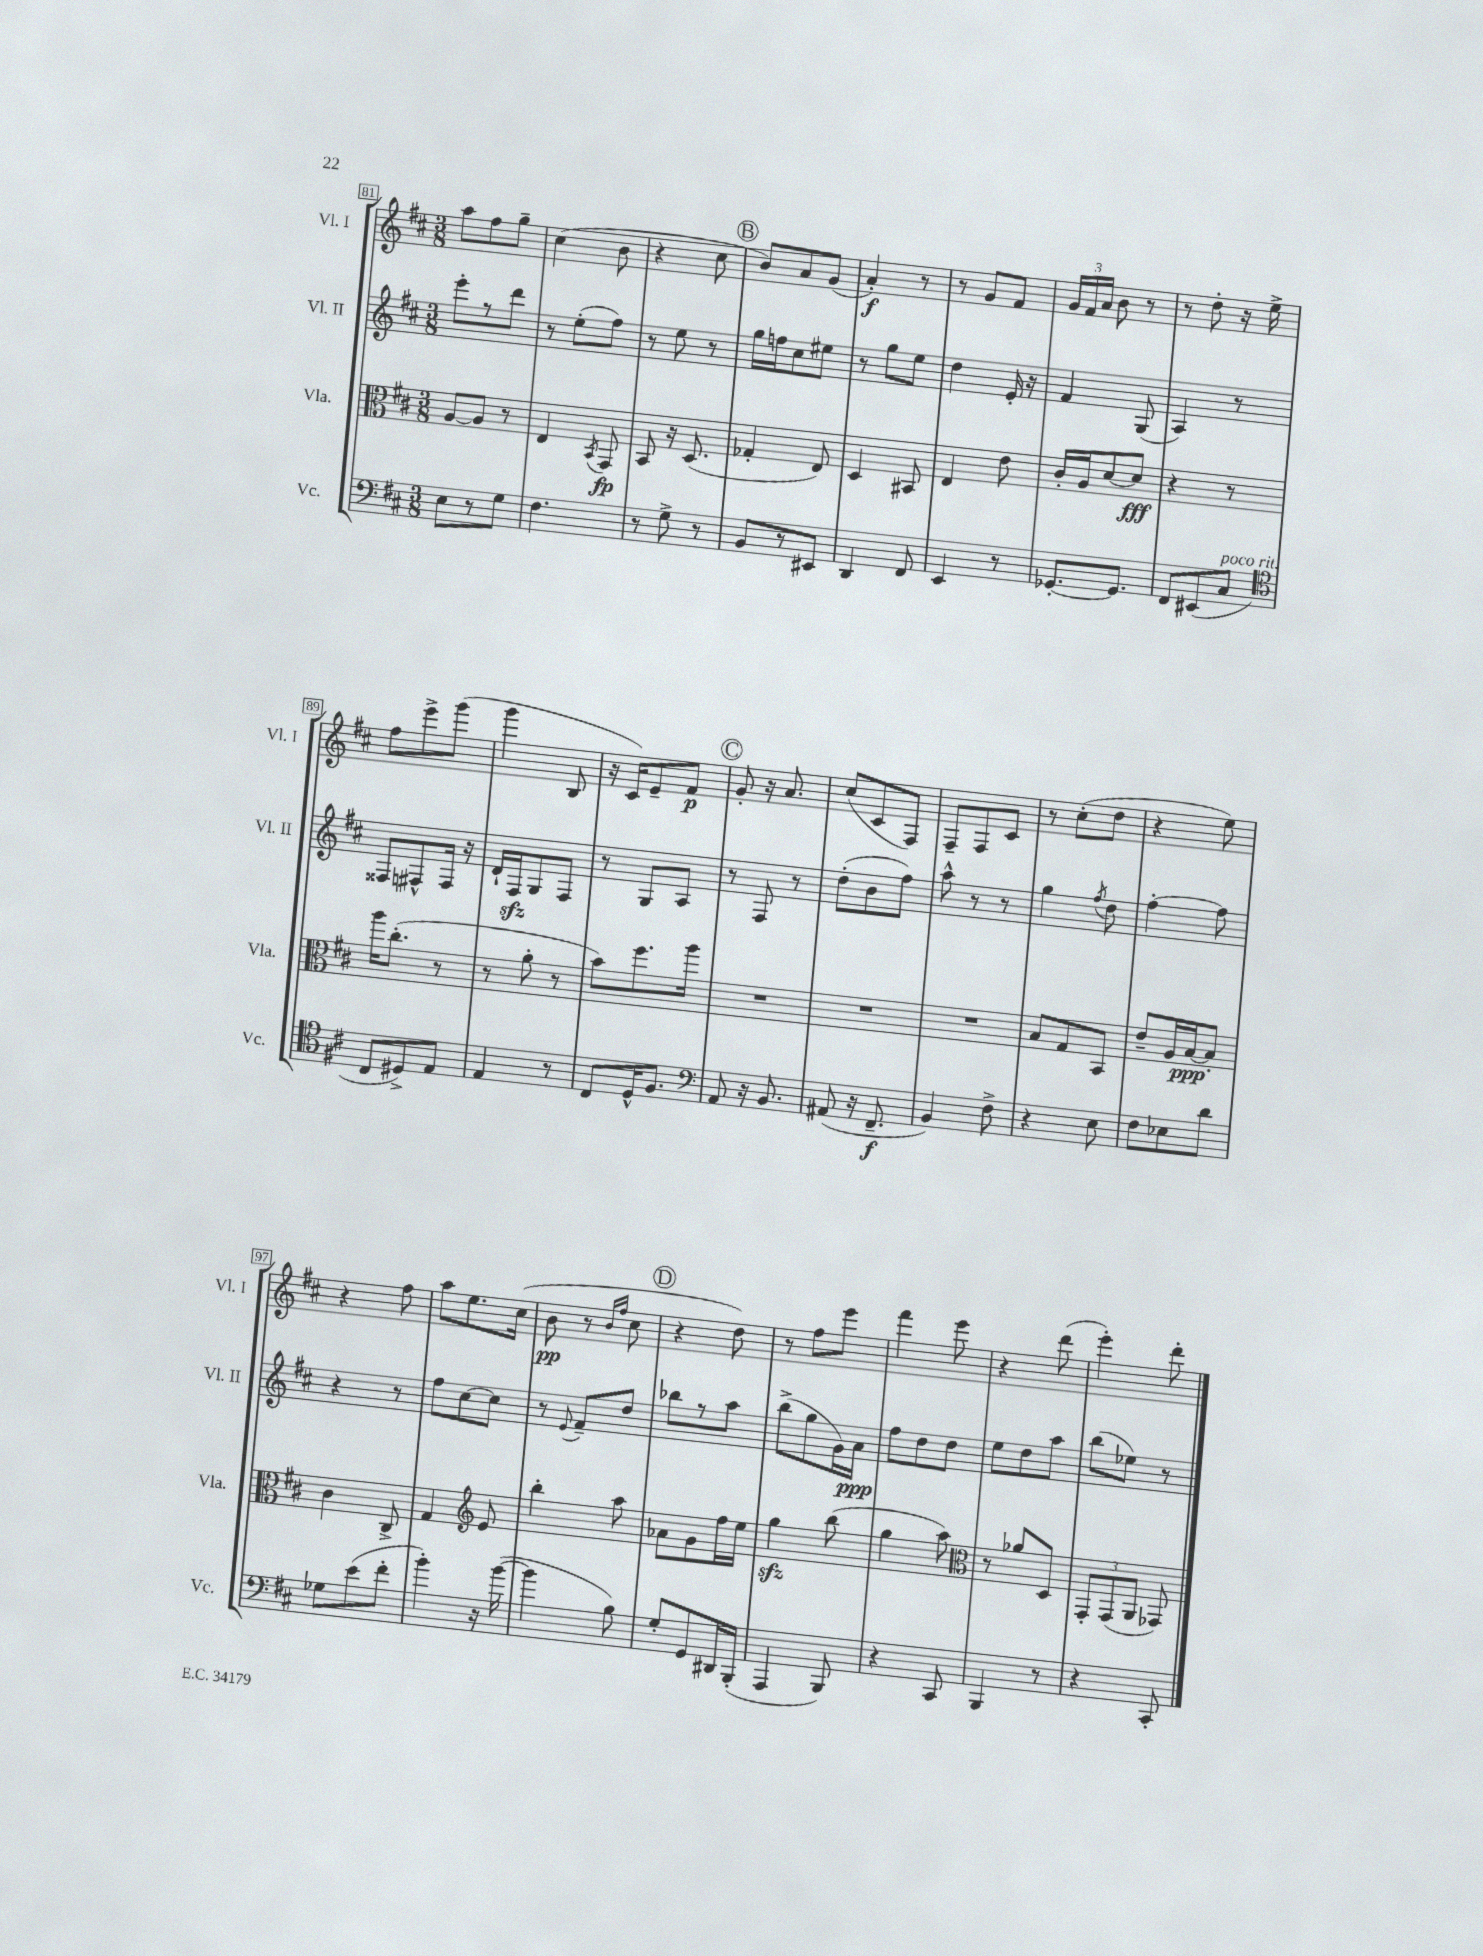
<<
\new StaffGroup <<
\new Staff = "s0" \with { instrumentName = "Vl. I" shortInstrumentName = "Vl. I" } {
    \clef treble \key d \major \numericTimeSignature \time 3/8
    \autoBeamOff a''8[ fis''8 g''8]-- |
    cis''4( b'8 |
    r4 cis''8 |
    \mark \markup { \circle "B" } b'8[) a'8 g'8]( |
    a'4-.\f) r8 |
    r8 g'8[ fis'8] |
    \tuplet 3/2 { g'16[ fis'16 a'16] } b'8 r8 |
    r8 d''8-. r16 e''16-> |
    fis''8[ e'''8-> g'''8]( |
    g'''4 b8 |
    r16 cis'16[) e'8-- fis'8]\p |
    \mark \markup { \circle "C" } g'8-. r16 a'8. |
    cis''8[( cis'8 fis8]) |
    fis8[-- fis8 cis'8] |
    r8 cis''8[-.( d''8] |
    r4 e''8) |
    r4 fis''8 |
    a''8[ e''8. cis''16]( |
    b'8\pp r8 \grace { b'16[ fis''16] } cis''8 |
    \mark \markup { \circle "D" } r4 d''8) |
    r8 fis''8[ e'''8] |
    fis'''4 e'''8 |
    r4 d'''8( |
    e'''4-.) d'''8-. \bar "|." |
}
\new Staff = "s1" \with { instrumentName = "Vl. II" shortInstrumentName = "Vl. II" } {
    \clef treble \key d \major \numericTimeSignature \time 3/8
    \autoBeamOff e'''8[-. r8 d'''8] |
    r8 e''8[-.( fis''8]) |
    r8 e''8 r8 |
    \mark \markup { \circle "B" } g''16[ f''16 cis''8 eis''8] |
    r8 g''8[ e''8] |
    d''4 e'16-. r16 |
    fis'4 g8( |
    a4) r8 |
    fisis8[ fis8-^ fis16] r16 |
    d'16[-! fis16\sfz g8 fis8] |
    r8 g8[ a8] |
    \mark \markup { \circle "C" } r8 fis8 r8 |
    d''8[-.( b'8 fis''8]) |
    a''8-^ r8 r8 |
    g''4 \acciaccatura { fis''8 } d''8 |
    fis''4~-. fis''8 |
    r4 r8 |
    fis''8[ cis''8~ cis''8] |
    r8 \appoggiatura { e'8 } fis'8[-- d''8] |
    \mark \markup { \circle "D" } bes''8[ r8 a''8] |
    b''8[->( g''8 g'16) a'16]\ppp |
    fis''8[ d''8 d''8] |
    e''8[ d''8 a''8] |
    b''8[( ees''8]) r8 \bar "|." |
}
\new Staff = "s2" \with { instrumentName = "Vla." shortInstrumentName = "Vla." } {
    \clef alto \key d \major \numericTimeSignature \time 3/8
    \autoBeamOff a8[~ a8] r8 |
    e4 \acciaccatura { b,8 } g,8\fp |
    b,8 r16 d8.( |
    \mark \markup { \circle "B" } ges4-. e8) |
    d4 bis,8 |
    e4 e'8 |
    cis'16[-. a16 d'8~ d'8]\fff |
    r4 r8 |
    a''16[ cis''8.]-.( r8 |
    r8 a'8-. r8 |
    b'8[) fis''8. a''16] |
    \mark \markup { \circle "C" } R4. |
    R4. |
    R4. |
    b8[ g8 b,8] |
    e'8[-- a16 b16~\ppp b8]-. |
    cis'4 cis8-> |
    g4 \clef treble e'8 |
    b''4-. a''8 |
    \mark \markup { \circle "D" } aes'8[ g'8 fis''16 e''16] |
    g''4\sfz b''8( |
    g''4 a''8) |
    \clef alto r8 aes'8[ d8] |
    \tuplet 3/2 { g,8[-. g,8( a,8] } ges,8) \bar "|." |
}
\new Staff = "s3" \with { instrumentName = "Vc." shortInstrumentName = "Vc." } {
    \clef bass \key d \major \numericTimeSignature \time 3/8
    \autoBeamOff e8[ r8 g8] |
    fis4. |
    r8 g8-> r8 |
    \mark \markup { \circle "B" } b,8[ r8 eis,8] |
    d,4 fis,8 |
    e,4 r8 |
    ges,8.[~-. ges,8.] |
    fis,8[ eis,8( cis8]^\markup { \italic "poco rit." } |
    \clef tenor cis8[ dis8->) e8] |
    e4 r8 |
    cis8[ d16-^ fis8.] |
    \mark \markup { \circle "C" } \clef bass a,8 r16 b,8. |
    ais,8( r16 fis,8.--\f |
    b,4) fis8-> |
    r4 e8 |
    fis8[ ees8 d'8] |
    ges8[ e'8( fis'8]-. |
    b'4-.) r16 b'16~( |
    b'4 b8) |
    \mark \markup { \circle "D" } g8[-. g,8 dis,16 b,,16]-.( |
    a,,4 b,,8) |
    r4 cis,8 |
    b,,4 r8 |
    r4 cis,8-. \bar "|." |
}
>>
>>
\layout { \context { \Score currentBarNumber = #81 \override BarNumber.stencil = #(make-stencil-boxer 0.1 0.3 ly:text-interface::print) } }
